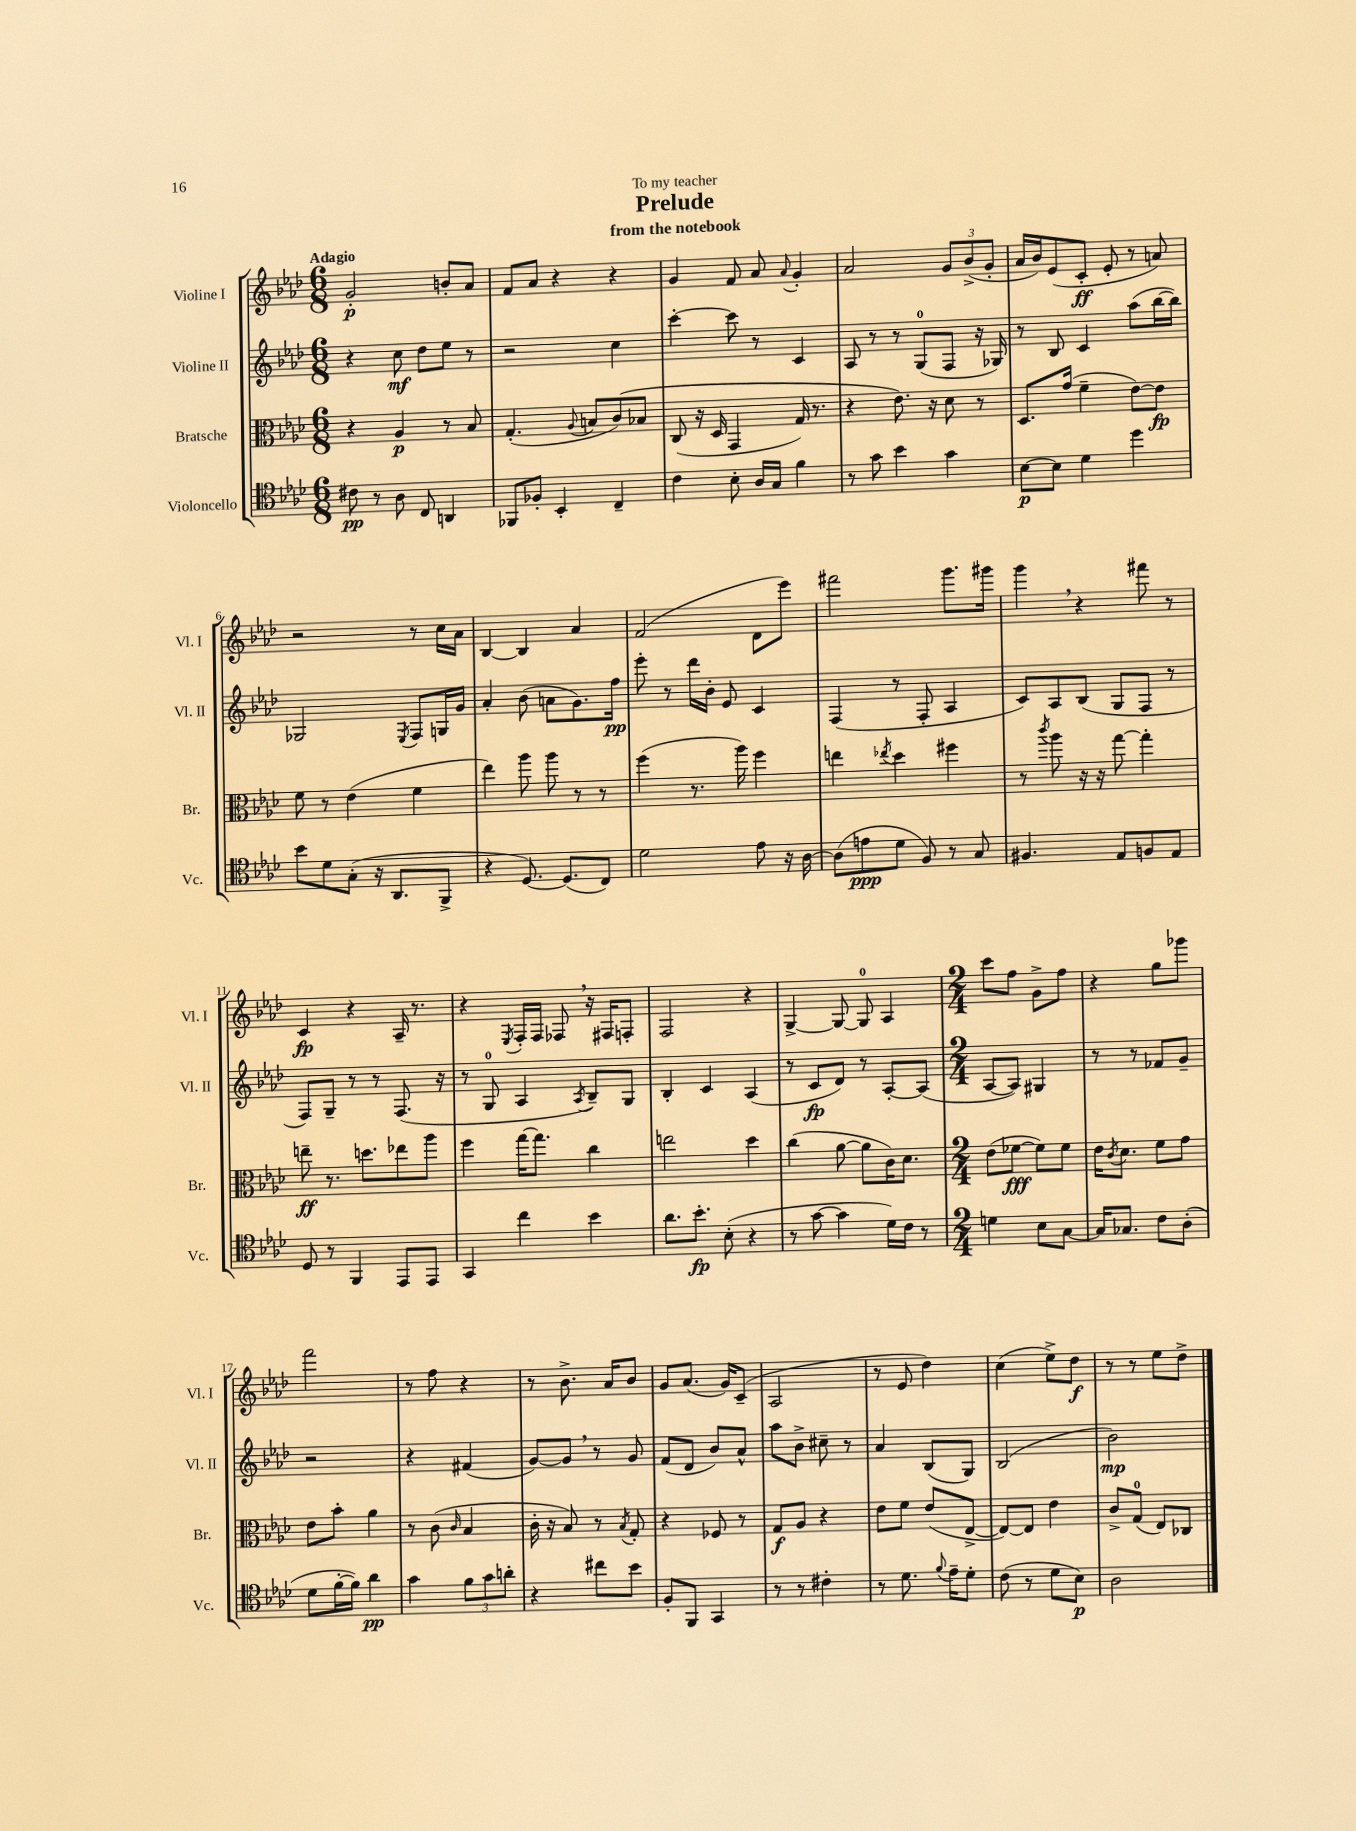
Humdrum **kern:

**kern	**kern	**kern	**kern
*staff4	*staff3	*staff2	*staff1
*clefC4	*clefC3	*clefG2	*clefG2
*k[b-e-a-d-]	*k[b-e-a-d-]	*k[b-e-a-d-]	*k[b-e-a-d-]
*M6/8	*M6/8	*M6/8	*M6/8
8c#\	4r	4r	2g'/
8r	.	.	.
8A-\	4A-/	8cc\	.
8C/	.	8dd-\L	.
4AA/	8r	8ee-\J	8b'/L
.	8B-/	8r	8a-/J
=	=	=	=
8FF-/L	(4.G'/	2r	8f/L
8F-'/J	.	.	8a-/J
4BB-'/	.	.	4r
.	8qqA-/	.	.
.	8B/L	.	.
4C~/	&(8c/)	4cc\	4r
.	8B-/J	.	.
=	=	=	=
4c\	(8C/	[4ccc'\	4g/
.	16r	.	.
.	16D-/	.	.
8B-'\	4GG/	8ccc\]	8f/
16A-/LL	.	8r	8a-/
16G/JJ	.	.	.
.	.	.	8qqa-/
4f\	16G/)	4c/	4g'/
.	8.r	.	.
=	=	=	=
8r	4r	8A-/	2a-/
8g\	.	8r	.
4b-\	8.e-\&)	8r	.
.	.	(8G/L	.
.	16r	.	.
4g\	8d-\	8F/J	12g/L
.	.	.	(12b-^/
.	8r	16r	.
.	.	.	12g'/J
.	.	16G-/)	.
=	=	=	=
[8B-\L	8.D-/L	8r	16a-/LL
.	.	.	16b-/J)
8B-\]J	.	8B-/	(8e-/
.	(16g/Jk	.	.
4d-\	4f~\	4c/	8c'/J
.	.	.	8e-'/
4dd-\	[8e-\L)	(8aa-\L	8r
.	8e-\]J	[16bb-\L	8a/)
.	.	16bb-\]JJ)	.
=	=	=	=
8b-\L	8f\	2G-/	2r
8d-\	8r	.	.
(8G'\J	(4e-\	.	.
16r	.	.	.
8.AA-/L	.	.	.
.	.	8qE-/	.
.	4f\	8F/L	8r
8FF^/J	.	16G/L	16cc\LL
.	.	16g/JJ	16a-\JJ
=	=	=	=
4r	4ee-\)	4a-'/	[4B-/
[8.D-/)	8aa-\	(8b-\	4B-/]
.	8aa-\	8a\L	.
(8.D-/]L	.	.	.
.	8r	8.g\)	4a-/
8C/J)	8r	.	.
.	.	16ff\Jk	.
=	=	=	=
2d-\	(4ff\	8eee-'\	(2f/
.	.	8r	.
.	8.r	16ddd-\LL	.
.	.	16b-'\JJ	.
.	.	8e-/	.
.	16aa-\)	.	.
8e-\	4ff\	4c/	8d-\L
16r	.	.	8eee-\J)
[16A-\	.	.	.
=	=	=	=
(8A-\]L	4ee\	(4F/	2fff#\
8e\	.	.	.
.	8qee-/	.	.
8d-\J	4dd-\	8r	.
8F/)	.	8F'/	.
8r	4ff#\	4A-/	8.ggg\L
8G/	.	.	.
.	.	.	16ggg#\Jk
=	=	=	=
4.F#/	8r	8c/L)	4ggg\
.	8qccc/	.	.
.	8aa-\	8A-/	.
.	16r	(8B-/J	4r
.	16r	.	.
8E-/L	[8gg\	8G/L	.
8F/	4gg'\]	8F/J	8fff#\
8E-/J	.	8r	8r
=	=	=	=
8D-/	8ee~\	8F/L)	4c/
8r	8.r	8G~/J	.
4FF/	.	8r	4r
.	8.dd\L	.	.
.	.	8r	.
8EE-/L	8ee-\	(8.F/	16A-~/
.	.	.	8.r
8EE-/J	8aa-\J	.	.
.	.	16r	.
=	=	=	=
4GG/	4ff\	8r	4r
.	.	8G/	.
.	.	.	8qE-/
4cc\	[16gg\LK	4A-/	16F'/LL
.	8.gg\]J	.	16F/JJ
.	.	.	8F-/
.	.	8qA-/	.
4b-\	4cc\	8B-~/L)	16r
.	.	.	16F#/LK
.	.	8G/J	8F'/J
=	=	=	=
8.a-\L	2ee\	4B-'/	2F/
8.b-'\J	.	.	.
.	.	4c/	.
(8B-'\	.	.	.
4r	4dd-\	(4A-/	4r
=	=	=	=
8r	(4cc\	8r	[4G^/
[8g\	.	8c/L	.
4g\]	[8a-\	8d-/J)	8G/_
.	8a-\]L	8r	8G/]
16d-\LL)	16c\K)	[8A-'/L	4A-/
16c\JJ	8.d-\J	.	.
8r	.	(8A-/]J	.
=	=	=	=
*M2/4	*M2/4	*M2/4	*M2/4
4d\	(8e-\L	[8A-/L	8ccc\L
.	[8f-\J	8A-/]J)	8ff\J
8B-\L	8f-\]L)	4G#/	8g^\L
[8G\J	8f-\J	.	8ff\J
=	=	=	=
16G/]LK	16e-\LK	8r	4r
.	8qc/	.	.
8.G-/J	8.d-\J	.	.
.	.	8r	.
8c\L	8f\L	8f-/L	8gg\L
(8A-'\J	8g\J	8g~/J	8ggg-\J
=	=	=	=
8d-\L	8e-\L	2r	2fff\
[16f'\L	8b-'\J	.	.
16f\]JJ)	.	.	.
4a-\	4a-\	.	.
=	=	=	=
4g\	8r	4r	8r
.	(8c\	.	8ff\
.	16qqc/	.	.
12f\L	4B-/	(4f#/	4r
12g\	.	.	.
12a'\J	.	.	.
=	=	=	=
4r	16c'\	[8g/L)	8r
.	16r	.	.
.	8B-/)	8g/]J	8.b-^\
8cc#\L	8r	8r	.
.	.	.	16a-/LK
.	8qB-/	.	.
8b-\J	8G'/	8g/	8b-/J
=	=	=	=
8F'/L	4r	(8f/L	8g/L
8FF/J	.	8d-/J	(8.a-/J
4GG/	8F-/	8b-/L)	.
.	.	.	16g/LK)
.	8r	8a-^^/J	(8c~/J
=	=	=	=
8r	8G/L	8aa-\L	2A-/
8r	8A-/J	8b-^\J	.
4c#'\	4r	8cc#~\	.
.	.	8r	.
=	=	=	=
8r	8e-\L	4a-/	8r
8.d-\	8f\J	.	8e-/
.	(8e-/L	(8B-/L	4dd-\)
8qqf/	.	.	.
16e-~\LK	.	.	.
8d-'\J	[8E-^/J	8G/J)	.
=	=	=	=
(8c\	8E-/_L)	(2B-/	(4cc\
8r	8E-/]J	.	.
8d-\L	4e-\	.	8ee-^\L)
8B-\J)	.	.	8dd-\J
=	=	=	=
2A-\	8c^/L	2b-\)	8r
.	(8G/J	.	8r
.	8E-/L)	.	8ee-\L
.	8C-/J	.	8dd-^\J
==	==	==	==
*-	*-	*-	*-
